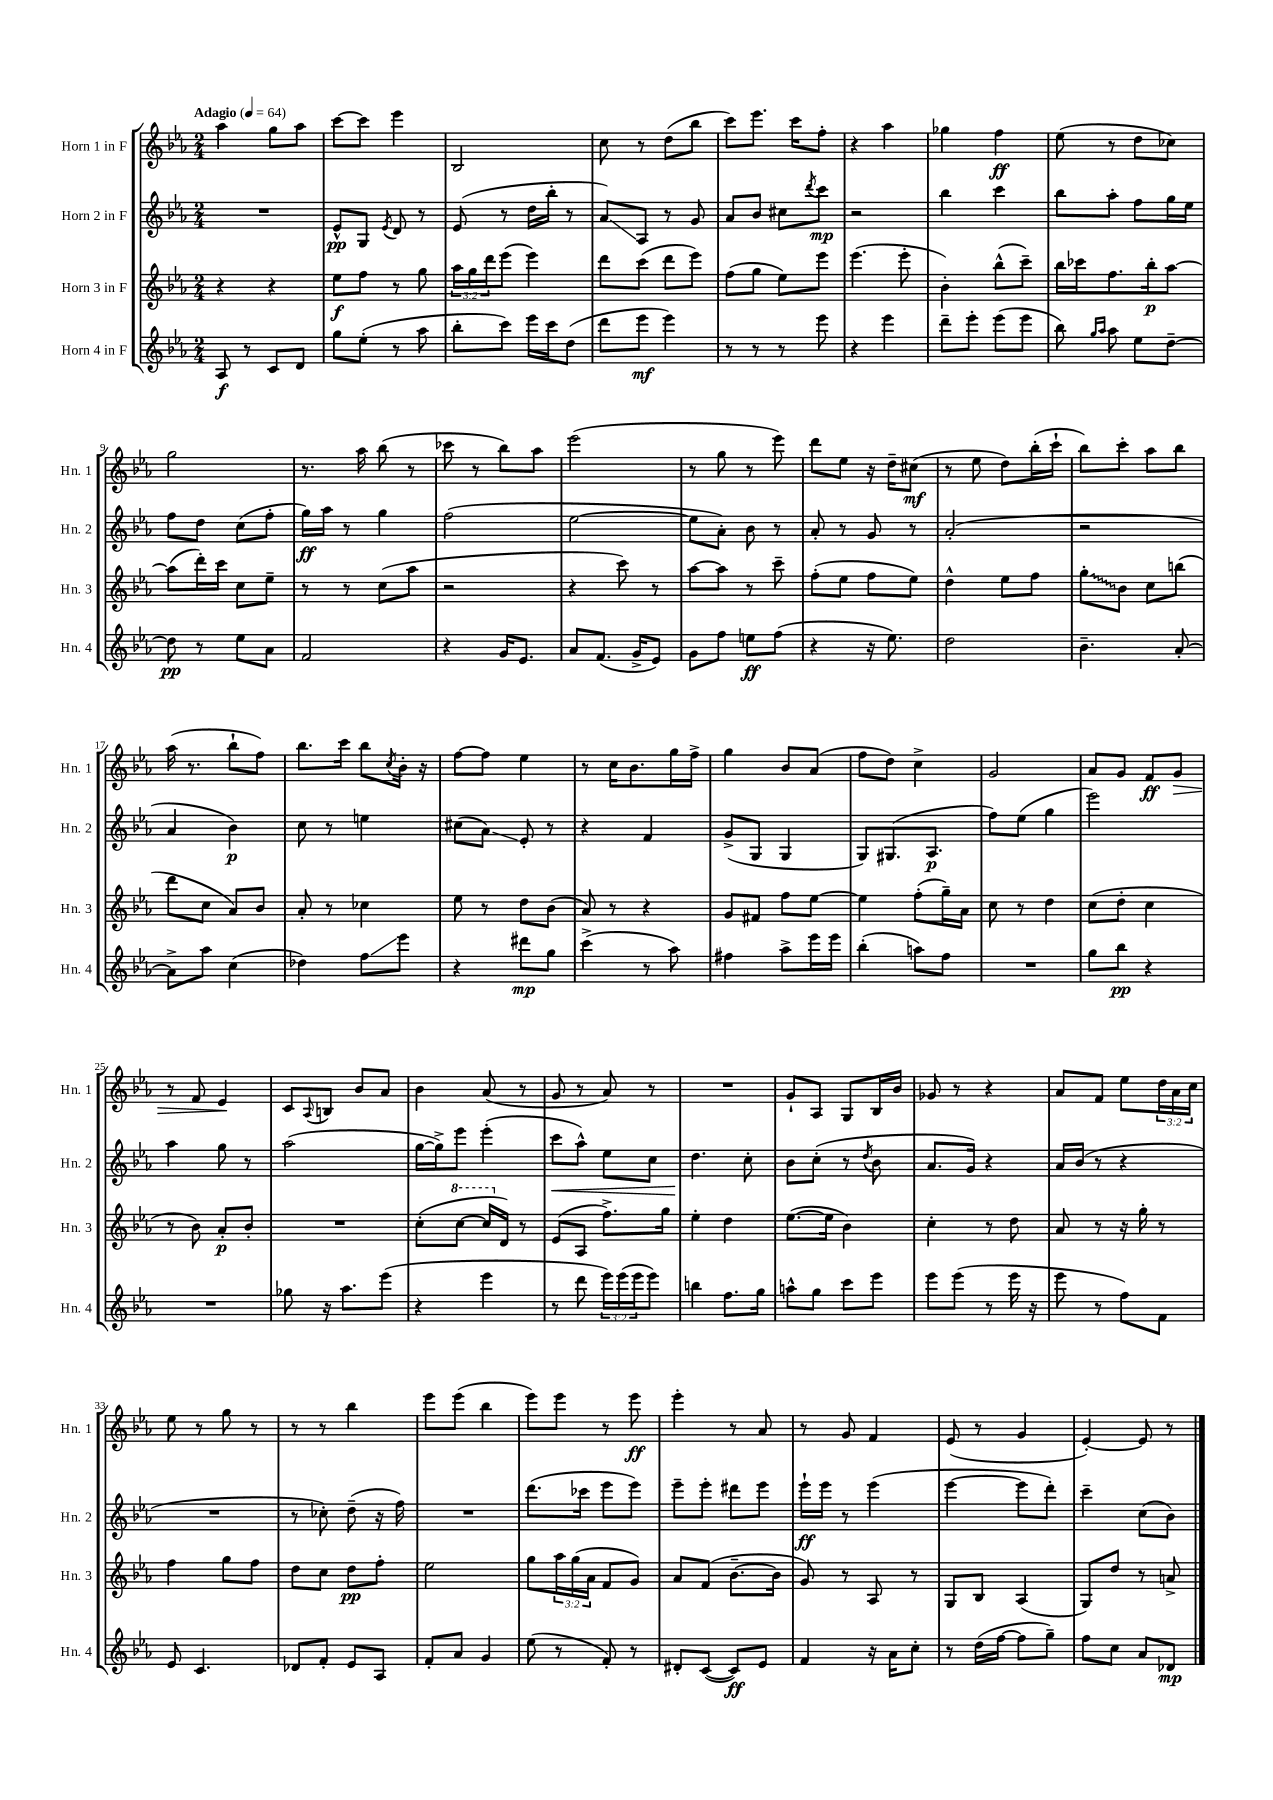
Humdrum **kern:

**kern	**kern	**kern	**kern
*staff4	*staff3	*staff2	*staff1
*clefG2	*clefG2	*clefG2	*clefG2
*k[b-e-a-]	*k[b-e-a-]	*k[b-e-a-]	*k[b-e-a-]
*M2/4	*M2/4	*M2/4	*M2/4
*MM64	*MM64	*MM64	*MM64
8A-	4r	2r	4aa-
8r	.	.	.
8c	4r	.	8gg
8d	.	.	8aa-
=	=	=	=
8gg	8ee-	8e-^^	[8ccc
(8ee-'	8ff	8G	8ccc]
.	.	8qe-	.
8r	8r	8d	4eee-
8aa-	8gg	8r	.
=	=	=	=
8bb-'	24aa-	(8e-	2B-
.	24gg	.	.
.	24ddd	.	.
8ccc)	(8eee-	8r	.
16eee-	4eee-)	16dd	.
16ccc	.	16bb-'	.
(8dd	.	8r	.
=	=	=	=
8ddd	8ddd	8a-)	8cc
8eee-	(8ccc	8A-	8r
4eee-)	8ddd	8r	(8dd
.	8eee-)	8g	8bb-
=	=	=	=
8r	(8ff	8a-	8ccc)
8r	8gg	8b-	8.eee-
8r	8ee-)	8cc#	.
.	.	.	16ccc
.	.	8qddd	.
8eee-	8eee-	8ccc	8ff'
=	=	=	=
4r	(4.eee-	2r	4r
4eee-	.	.	4aa-
.	8eee-'	.	.
=	=	=	=
8ddd~	4b-')	4bb-	4gg-
8eee-'	.	.	.
(8eee-	(8bb-^^	4ccc	4ff
8eee-	8ccc~)	.	.
=	=	=	=
8bb-)	16bb-	8bb-	(8ee-
.	16ccc-	.	.
16qqgg	.	.	.
16qqaa-	.	.	.
8aa-	8.ff	8aa-'	8r
8ee-	.	8ff	8dd
.	16bb-'	.	.
[8dd~	[8aa-	16gg	8cc-)
.	.	16ee-	.
=	=	=	=
8dd]	(8aa-]	8ff	2gg
8r	16ddd')	8dd	.
.	16ccc	.	.
8ee-	8cc	(8cc	.
8a-	8ee-~	8ff'	.
=	=	=	=
2f	8r	16gg)	8.r
.	.	16aa-	.
.	8r	8r	.
.	.	.	16aa-
.	(8cc	4gg	(8bb-
.	8aa-	.	8r
=	=	=	=
4r	2r	(2ff	8ccc-
.	.	.	8r
16g	.	.	8bb-)
8.e-	.	.	.
.	.	.	8aa-
=	=	=	=
8a-	4r	[2ee-	(2eee-
(8.f	.	.	.
.	8ccc)	.	.
16g^	.	.	.
8e-)	8r	.	.
=	=	=	=
8g	[8aa-	8ee-]	8r
8ff	8aa-]	8a-')	8gg
8ee	8r	8b-	8r
(8ff	8ccc~	8r	8eee-)
=	=	=	=
4r	(8ff'	8a-'	8ddd
.	8ee-	8r	8ee-
16r	8ff	8g	16r
8.ee-)	.	.	16dd~
.	8ee-)	8r	(8cc#
=	=	=	=
2dd	4dd^^	(2a-'	8r
.	.	.	8ee-
.	8ee-	.	8dd)
.	8ff	.	(16bb-'
.	.	.	16ccc`
=	=	=	=
4.b-~	8gg'	2r	8bb-)
.	8b-	.	8ccc'
.	8cc	.	8aa-
[8a-'	(8bb	.	8bb-
=	=	=	=
8a-^]	8ddd	4a-	(16aa-
.	.	.	8.r
8aa-	8cc	.	.
(4cc	8a-)	4b-)	8bb-`
.	8b-	.	8ff)
=	=	=	=
4dd-)	8a-'	8cc	8.bb-
.	8r	8r	.
.	.	.	16ccc
8ff	4cc-	4ee	8bb-
.	.	.	8qcc
8eee-	.	.	16b-'
.	.	.	16r
=	=	=	=
4r	8ee-	(8cc#	[8ff
.	8r	8a-)	8ff]
8ddd#	8dd	8e-'	4ee-
8gg	(8b-	8r	.
=	=	=	=
(4ccc^	8a-)	4r	8r
.	8r	.	16cc
.	.	.	8.b-
8r	4r	4f	.
8aa-)	.	.	16gg
.	.	.	16ff^
=	=	=	=
4ff#	8g	(8g^	4gg
.	8f#	8G	.
8aa-^	8ff	4G	8b-
16eee-	[8ee-	.	(8a-
16eee-	.	.	.
=	=	=	=
(4bb-'	4ee-]	8G)	8ff
.	.	(8.G#	8dd)
8aa)	(8ff'	.	4cc^
.	.	8.A-	.
8ff	16gg~)	.	.
.	16a-	.	.
=	=	=	=
2r	8cc	8ff)	2g
.	8r	(8ee-	.
.	4dd	4gg	.
=	=	=	=
8gg	(8cc	2eee-)	8a-
8bb-	8dd'	.	8g
4r	4cc	.	8f
.	.	.	8g
=	=	=	=
2r	8r	4aa-	8r
.	8b-)	.	8f
.	8a-'	8gg	4e-
.	8b-'	8r	.
=	=	=	=
8gg-	2r	(2aa-	8c
.	.	.	8qqA-
16r	.	.	8B
8.aa-	.	.	.
.	.	.	8b-
(8eee-	.	.	8a-
=	=	=	=
4r	(8cc'	[16gg	4b-
.	.	16gg^])	.
.	[8ccc	8eee-	.
4eee-	16ccc]	(4eee-'	(8a-
.	16d)	.	.
.	8r	.	8r
=	=	=	=
8r	(8e-	8ccc	8g
8ddd	8A-	8aa-^^)	8r
24eee-)	8.ff^)	8ee-	8a-)
(24eee-	.	.	.
24eee-	.	.	.
8eee-)	.	8cc	8r
.	16gg	.	.
=	=	=	=
4bb	4ee-'	4.dd	2r
8.ff	4dd	.	.
.	.	8cc'	.
16gg	.	.	.
=	=	=	=
8aa^^	([8.ee-	8b-	8g`
8gg	.	(8cc'	8A-
.	16ee-]	.	.
8ccc	4b-)	8r	8G
.	.	8qdd	.
8eee-	.	8b-	16B-
.	.	.	16b-
=	=	=	=
8eee-	4cc'	8.a-	8g-
(8eee-	.	.	8r
.	.	16g)	.
8r	8r	4r	4r
16eee-	8dd	.	.
16r	.	.	.
=	=	=	=
8eee-	8a-	16a-	8a-
.	.	(16b-	.
8r	8r	8r	8f
8ff)	16r	4r	8ee-
.	16gg'	.	.
8f	8r	.	24dd
.	.	.	24a-
.	.	.	24cc
=	=	=	=
8e-	4ff	2r	8ee-
4.c	.	.	8r
.	8gg	.	8gg
.	8ff	.	8r
=	=	=	=
8d-	8dd	8r	8r
8f'	8cc	8cc-')	8r
8e-	8dd	(8dd~	4bb-
8A-	8ff'	16r	.
.	.	16ff)	.
=	=	=	=
8f'	2ee-	2r	8eee-
8a-	.	.	(8eee-
4g	.	.	4bb-
=	=	=	=
(8ee-	8gg	(8.ddd	8eee-)
8r	24aa-	.	8eee-
.	(24gg	.	.
.	.	16ccc-	.
.	24a-	.	.
8f')	8f	8eee-	8r
8r	8g)	8eee-)	8eee-
=	=	=	=
8d#'	8a-	8eee-~	4eee-'
([8c	(8f	8eee-'	.
8c])	[8.b-~	8ddd#	8r
8e-	.	8eee-	8a-
.	16b-]	.	.
=	=	=	=
4f	8g)	16eee-`	8r
.	.	16eee-	.
.	8r	8r	8g
16r	8A-	(4eee-	4f
16a-	.	.	.
8cc'	8r	.	.
=	=	=	=
8r	8G	[4eee-	(8e-
(16dd	8B-	.	8r
[16ff	.	.	.
8ff]	(4A-	8eee-]	4g
8gg~)	.	8ddd')	.
=	=	=	=
8ff	8G)	4ccc~	[4e-')
8cc	8dd	.	.
8a-	8r	(8cc	8e-]
8d-	8a^	8b-)	8r
==	==	==	==
*-	*-	*-	*-
